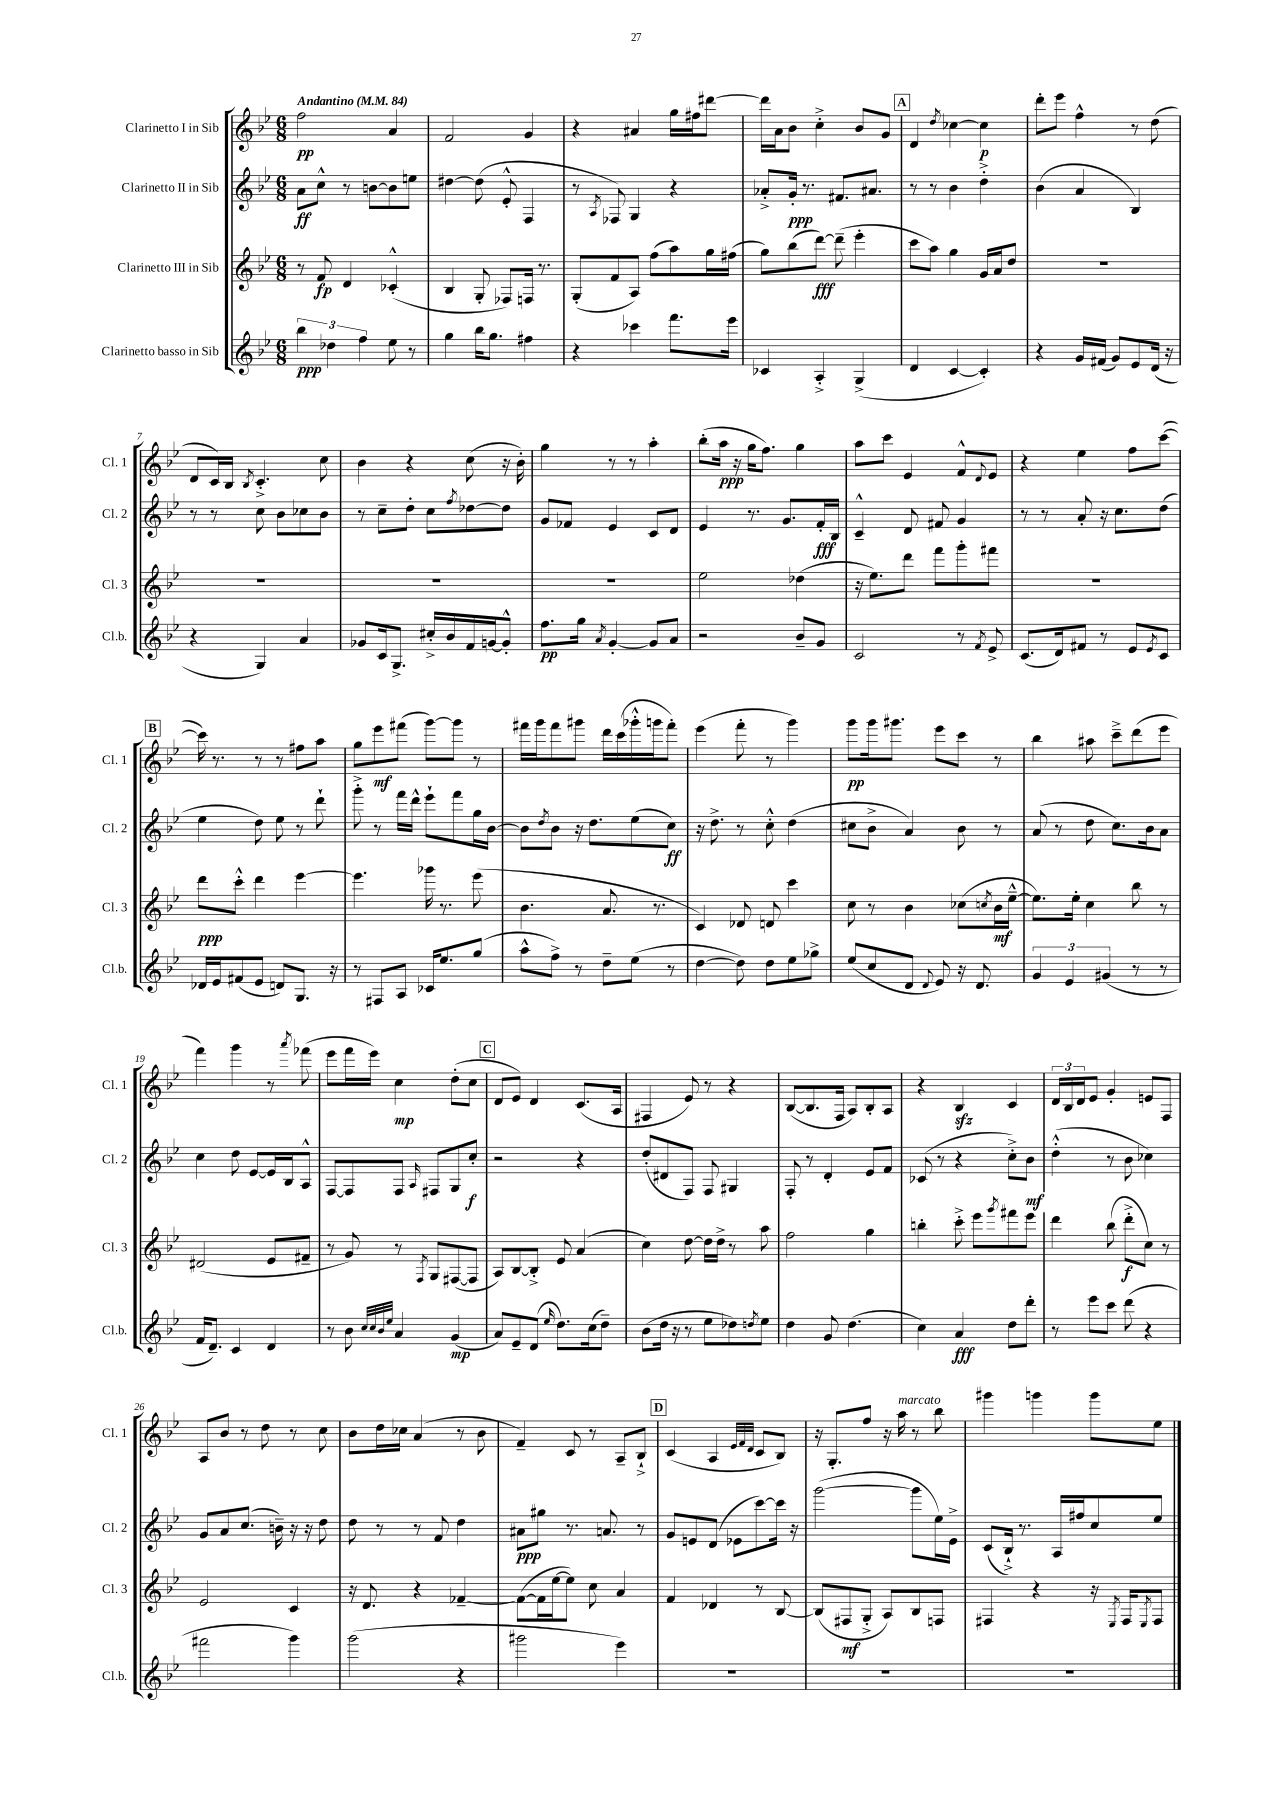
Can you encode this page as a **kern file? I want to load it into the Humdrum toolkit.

**kern	**dynam	**kern	**dynam	**kern	**dynam	**kern	**dynam
*part4	*part4	*part3	*part3	*part2	*part2	*part1	*part1
*staff4	*staff4	*staff3	*staff3	*staff2	*staff2	*staff1	*staff1
*I"Clarinetto basso in Sib	*	*I"Clarinetto III in Sib	*	*I"Clarinetto II in Sib	*	*I"Clarinetto I in Sib	*
*I'Cl.b.	*	*I'Cl. 3	*	*I'Cl. 2	*	*I'Cl. 1	*
*clefG2	*	*clefG2	*	*clefG2	*	*clefG2	*
*k[b-e-]	*	*k[b-e-]	*	*k[b-e-]	*	*k[b-e-]	*
*M6/8	*	*M6/8	*	*M6/8	*	*M6/8	*
*MM84	*	*MM84	*	*MM84	*	*MM84	*
=1	=1	=1	=1	=1	=1	=1	=1
!	!	!	!	!	!	!LO:TX:a:B:t=Andantino	!
6bb-\	ppp	8r	.	8a\L	ff	2ff\	pp
.	.	8f/	fp	8cc^^\J	.	.	.
6dd-X\	.	.	.	.	.	.	.
.	.	4d/	.	8r	.	.	.
6ff\	.	.	.	.	.	.	.
.	.	.	.	[8bn\L	.	.	.
8ee-\	.	(4c-X'^^/	.	8b\]	.	4a/	.
8r	.	.	.	8een\J	.	.	.
=2	=2	=2	=2	=2	=2	=2	=2
4gg\	.	4B-/	.	[4dd#X\	.	2f/	.
16bb-\KL	.	8G'/	.	(8dd#\]	.	.	.
8.gg\J	.	.	.	.	.	.	.
.	.	8F-X/L)	.	8e-'^^/	.	.	.
4ff#X\	.	16Fn/Jk	.	4F/	.	4g/	.
.	.	8.r	.	.	.	.	.
=3	=3	=3	=3	=3	=3	=3	=3
4r	.	(8G'/L	.	8r	.	4r	.
.	.	.	.	8qA/	.	.	.
.	.	8f/	.	8F-X/)	.	.	.
4ccc-X\	.	8A/J)	.	4G/	.	4a#X/	.
.	.	(8ff\L	.	.	.	.	.
8.fff\L	.	8aa\)	.	4r	.	16gg\LL	.
.	.	.	.	.	.	16ff#X\J	.
.	.	16gg\L	.	.	.	[8ddd#X\J	.
16eee-\Jk	.	(16ff#X\JJ	.	.	.	.	.
=4	=4	=4	=4	=4	=4	=4	=4
4c-X/	.	8gg\L)	.	8a-X'^/L	.	16ddd#\LL]	.
.	.	.	.	.	.	16a\J	.
.	.	(8bb-\	.	16g'/Jk	ppp	8b-\J	.
.	.	.	.	8.r	.	.	.
4A'^/	.	[8ddd\J)	fff	.	.	4cc'^\	.
.	.	(8ddd~\]	.	8.f#X/L	.	.	.
(4G^/	.	4eee-'\	.	.	.	8b-/L	.
.	.	.	.	8.a#X/J	.	.	.
.	.	.	.	.	.	8g/J	.
!!LO:REH:place=s1:t=A
=5	=5	=5	=5	=5	=5	=5	=5
4d/	.	8ccc\L	.	8r	.	4d/	.
.	.	8aa\J)	.	8r	.	.	.
.	.	.	.	.	.	8qdd/	.
[4c/	.	4gg\	.	4b-\	.	[4cc-X\	.
4c'/])	.	16g/LL	.	4dd'^\	.	4cc-\]	p
.	.	16a/J	.	.	.	.	.
.	.	8dd/J	.	.	.	.	.
=6	=6	=6	=6	=6	=6	=6	=6
4r	.	2.r	.	(4b-\	.	8ddd'\L	.
.	.	.	.	.	.	8eee-\J	.
16g/LL	.	.	.	4a/	.	4ff^^\	.
(16f#X/JJ	.	.	.	.	.	.	.
8g/L)	.	.	.	.	.	.	.
8e-/	.	.	.	4B-/)	.	8r	.
(16d/Jk	.	.	.	.	.	(8dd\	.
16r	.	.	.	.	.	.	.
!!LO:LB:g=z
=7	=7	=7	=7	=7	=7	=7	=7
4r	.	2.r	.	8r	.	8d/L	.
.	.	.	.	8r	.	16c/L)	.
.	.	.	.	.	.	16B-/JJ	.
.	.	.	.	.	.	8qB-/	.
4G/)	.	.	.	8cc\	.	4.c'^/	.
.	.	.	.	8b-\L	.	.	.
4a/	.	.	.	8cc-X\	.	.	.
.	.	.	.	8b-\J	.	8cc\	.
=8	=8	=8	=8	=8	=8	=8	=8
8g-X/L	.	2.r	.	8r	.	4b-\	.
16c/k	.	.	.	8cc~\L	.	.	.
8.G^/J	.	.	.	.	.	.	.
.	.	.	.	8dd'\J	.	4r	.
16cc#X'^/LL	.	.	.	8cc\L	.	.	.
16b-/	.	.	.	.	.	.	.
.	.	.	.	8qff/	.	.	.
16f/	.	.	.	[8dd-X\	.	(8cc\	.
[16gn/J	.	.	.	.	.	.	.
8g'^^/J]	.	.	.	8dd-\J]	.	16r	.
.	.	.	.	.	.	16b-'\)	.
=9	=9	=9	=9	=9	=9	=9	=9
8.ff\L	pp	2.r	.	8g/L	.	4gg\	.
.	.	.	.	8f-X/J	.	.	.
16gg\Jk	.	.	.	.	.	.	.
8qa/	.	.	.	.	.	.	.
[4g'/	.	.	.	4e-/	.	8r	.
.	.	.	.	.	.	8r	.
8g/L]	.	.	.	8c/L	.	4aa'\	.
8a/J	.	.	.	8d/J	.	.	.
=10	=10	=10	=10	=10	=10	=10	=10
2r	.	2ee-\	.	4e-/	.	(8bb-'\L	.
.	.	.	.	.	.	16aa\Jk	ppp
.	.	.	.	.	.	16r	.
.	.	.	.	8.r	.	16gg\KL	.
.	.	.	.	.	.	8.ff\J)	.
.	.	.	.	8.g/L	.	.	.
8b-~/L	.	(4dd-X\	.	.	.	4gg\	.
8g/J	.	.	.	16f'/L	fff	.	.
.	.	.	.	16B-/JJ	.	.	.
=11	=11	=11	=11	=11	=11	=11	=11
2c/	.	16r	.	4c~^^/	.	8aa\L	.
.	.	8.ee-\L)	.	.	.	.	.
.	.	.	.	.	.	8ccc\J	.
.	.	8ddd\J	.	8d/	.	4e-/	.
.	.	8fff\L	.	8f#X/	.	.	.
8r	.	8ggg'\	.	4g/	.	8f^^/L	.
8qf/	.	.	.	.	.	8qqd/	.
8e-^/	.	8fff#X\J	.	.	.	8e-/J	.
=12	=12	=12	=12	=12	=12	=12	=12
(8.c/L	.	2.r	.	8r	.	4r	.
.	.	.	.	8r	.	.	.
16d/k)	.	.	.	.	.	.	.
8f#X/J	.	.	.	8a'/	.	4ee-\	.
8r	.	.	.	16r	.	.	.
.	.	.	.	8.cc\L	.	.	.
8e-/L	.	.	.	.	.	8ff\L	.
8qe-/	.	.	.	.	.	.	.
8c/J	.	.	.	(8dd\J	.	([8ccc\J	.
!!LO:LB:g=z
!!LO:REH:place=s1:t=B
=13	=13	=13	=13	=13	=13	=13	=13
16d-X/LL	.	8ddd\L	ppp	4ee-\	.	16ccc\])	.
16e-/J	.	.	.	.	.	8.r	.
(8f#X/	.	8ccc'^^\J	.	.	.	.	.
8e-/J	.	4ddd\	.	8dd\)	.	8r	.
8dn/L)	.	.	.	8ee-\	.	8r	.
8.G/J	.	[4eee-\	.	8r	.	8ff#X\L	.
.	.	.	.	8ddd`\	.	8aa\J	.
16r	.	.	.	.	.	.	.
=14	=14	=14	=14	=14	=14	=14	=14
8r	.	4.eee-\]	.	8ggg'^\	.	8gg\L	.
8F#X/L	.	.	.	8r	.	8eee-\	mf
8A/J	.	.	.	16fff\LL	.	(8fff#X\J	.
.	.	.	.	16ddd^^\JJ	.	.	.
16c-X/KL	.	16ggg-X\	.	8eee-`\L	.	[8ggg\L)	.
8.ee-/	.	8.r	.	.	.	.	.
.	.	.	.	8fff\	.	8ggg\J]	.
(8gg/J	.	(8eee-\	.	16gg\L	.	8r	.
.	.	.	.	[16b-\JJ	.	.	.
=15	=15	=15	=15	=15	=15	=15	=15
8aa^^\L	.	4.b-\	.	8b-\L]	.	16fff#X\LL	.
.	.	.	.	.	.	16ggg\J	.
.	.	.	.	8qdd/	.	.	.
8ff^\J)	.	.	.	8b-\J	.	8fff#\	.
8r	.	.	.	16r	.	8ggg#X\J	.
.	.	.	.	8.dd\L	.	.	.
8dd~\L	.	8.a/	.	.	.	16ddd\LL	.
.	.	.	.	.	.	(16ccc\	.
(8ee-\J	.	.	.	(8ee-\	.	16ggg-X'^^\	.
.	.	8.r	.	.	.	16gggn\J	.
8r	.	.	.	8cc\J)	ff	8fff#'\J)	.
=16	=16	=16	=16	=16	=16	=16	=16
[4dd\	.	4c/)	.	16r	.	(4eee-\	.
.	.	.	.	8.dd^\	.	.	.
8dd\])	.	8d-X/	.	8r	.	8fff'\	.
8dd\L	.	8dn/	.	8cc'^^\	.	8r	.
8ee-\	.	4ccc\	.	(4dd\	.	4ggg\)	.
8gg-X^\J	.	.	.	.	.	.	.
=17	=17	=17	=17	=17	=17	=17	=17
(8ee-/L	.	8cc\	.	8cc#X\L	.	8ggg\L	pp
8cc/	.	8r	.	8b-^\J	.	16ggg\k	.
.	.	.	.	.	.	8.ggg#X\J	.
8d/J	.	4b-\	.	4a/)	.	.	.
8qqd/	.	.	.	.	.	.	.
8e-/)	.	.	.	.	.	8eee-\L	.
16r	.	(8cc-X\L	.	8b-\	.	8ccc\J	.
8.d/	.	.	.	.	.	.	.
.	.	8qccn/	.	.	.	.	.
.	.	16b-\L	mf	8r	.	8r	.
.	.	[16ee-~^^\JJ	.	.	.	.	.
=18	=18	=18	=18	=18	=18	=18	=18
6g/	.	8.ee-\L])	.	(8a/	.	4bb-\	.
.	.	.	.	8r	.	.	.
6e-/	.	.	.	.	.	.	.
.	.	16ee-'\Jk	.	.	.	.	.
.	.	4cc\	.	8dd\	.	8aa#X\	.
(6g#X/	.	.	.	.	.	.	.
.	.	.	.	8.cc\L)	.	8ccc~^\L	.
8r	.	8bb-\	.	.	.	(8ddd\	.
.	.	.	.	16b-\k	.	.	.
8r	.	8r	.	8a\J	.	8eee-\J	.
!!LO:LB:g=z
=19	=19	=19	=19	=19	=19	=19	=19
16f/KL	.	(2d#X/	.	4cc\	.	4fff\)	.
8.d~/J)	.	.	.	.	.	.	.
4c/	.	.	.	8dd\	.	4ggg\	.
.	.	.	.	[8e-/L	.	.	.
4d/	.	8e-/L	.	16e-/L]	.	8r	.
.	.	.	.	16B-/J	.	.	.
.	.	.	.	.	.	8qaaa/	.
.	.	8f#X~/J	.	8A^^/J	.	(8fff-X\	.
=20	=20	=20	=20	=20	=20	=20	=20
8r	.	8r	.	[8F/L	.	8eee-\L	.
8b-\	.	8g/)	.	8F/]	.	16fff\L	.
.	.	.	.	.	.	16eee-\JJ)	.
32qqcc/LLL	.	.	.	.	.	.	.
32qqcc/	.	.	.	.	.	.	.
32qqb-/	.	.	.	.	.	.	.
32qqee-/JJJ	.	.	.	.	.	.	.
4a/	.	8r	.	8F/J	.	4cc\	mp
.	.	8qF/	.	16qqA/	.	.	.
.	.	8G/L	.	8F#X/L	.	.	.
(4g/	mp	([8F#X/	.	8G/	.	(8dd'\L	.
.	.	8F#/J]	.	8cc'/J	f	8cc\J	.
!!LO:REH:place=s1:t=C
=21	=21	=21	=21	=21	=21	=21	=21
8a/L)	.	8A/L)	.	2r	.	8d/L	.
8e-~/	.	[8B-/	.	.	.	8e-/J)	.
(8d/J	.	8B-'^/J]	.	.	.	4d/	.
16qqee-/	.	.	.	.	.	.	.
8.dd\L)	.	8e-/	.	.	.	.	.
.	.	(4a/	.	4r	.	(8.c/L	.
(16cc\k	.	.	.	.	.	.	.
8dd~\J)	.	.	.	.	.	.	.
.	.	.	.	.	.	16A/Jk	.
=22	=22	=22	=22	=22	=22	=22	=22
(8b-\L	.	4cc\)	.	(8dd'/L	.	4F#X/	.
16dd\Jk	.	.	.	8d#X/	.	.	.
16r	.	.	.	.	.	.	.
8r	.	[8dd\	.	8F/J)	.	8e-/)	.
8ee-\L	.	16dd\LL]	.	8F/	.	8r	.
.	.	16dd^\JJ	.	.	.	.	.
8dd-X\)	.	8r	.	4G#X/	.	4r	.
8qddn/	.	.	.	.	.	.	.
8ee-\J	.	8aa\	.	.	.	.	.
=23	=23	=23	=23	=23	=23	=23	=23
4dd\	.	2ff\	.	8F'/	.	([8B-/L	.
.	.	.	.	8r	.	8.B-/]	.
8g/	.	.	.	4d'/	.	.	.
.	.	.	.	.	.	16F/Jk	.
(4.dd\	.	.	.	.	.	8A/L)	.
.	.	4gg\	.	8e-/L	.	8B-'/	.
.	.	.	.	8f/J	.	8A/J	.
=24	=24	=24	=24	=24	=24	=24	=24
4cc\)	.	4bbn'\	.	(8c-X/	.	4r	.
.	.	.	.	8r	.	.	.
4a/	fff	8ccc'^\	.	4r	.	4B-zz/	.
.	.	8eee-\L	.	.	.	.	.
.	.	8qggg/	.	.	.	.	.
8dd\L	.	8fff#X\	.	8cc'^\L)	.	4c/	.
8ddd'\J	.	8eee-\J	.	8b-\J	mf	.	.
=25	=25	=25	=25	=25	=25	=25	=25
8r	.	4ddd\	.	(4dd'^^\	.	24d/LL	.
.	.	.	.	.	.	24B-/	.
.	.	.	.	.	.	24d/J	.
8eee-\L	.	.	.	.	.	8e-/J	.
8ccc\J	.	(8bb-\	.	8r	.	4g'/	.
(8ddd\	.	8ddd'^\L	f	8b-\	.	.	.
4r	.	8cc\J)	.	4cc-X\)	.	8en/L	.
.	.	8r	.	.	.	8F/J	.
!!LO:LB:g=z
=26	=26	=26	=26	=26	=26	=26	=26
2fff#X\	.	2e-/	.	8g/L	.	8A/L	.
.	.	.	.	8a/	.	8b-/J	.
.	.	.	.	(8.cc/J	.	8r	.
.	.	.	.	.	.	8dd\	.
.	.	.	.	16bn~\)	.	.	.
4ggg\)	.	4c/	.	16r	.	8r	.
.	.	.	.	16r	.	.	.
.	.	.	.	8dd\	.	8cc\	.
=27	=27	=27	=27	=27	=27	=27	=27
(2ggg\	.	16r	.	8dd\	.	8b-\L	.
.	.	8.d/	.	.	.	.	.
.	.	.	.	8r	.	16dd\L	.
.	.	.	.	.	.	16cc-X\JJ	.
.	.	4r	.	8r	.	(4a/	.
.	.	.	.	8f/	.	.	.
4r	.	[4f-X~/	.	4dd\	.	8r	.
.	.	.	.	.	.	8b-\	.
=28	=28	=28	=28	=28	=28	=28	=28
2ggg#X\	.	(8f-\L_	.	8a#X\L	ppp	4f~/)	.
.	.	16f-\L]	.	8gg#X\J	.	.	.
.	.	[16ee-\J	.	.	.	.	.
.	.	8ee-\J])	.	8.r	.	8c/	.
.	.	8cc\	.	.	.	8r	.
.	.	.	.	8.an/	.	.	.
4eee-\)	.	4a/	.	.	.	8A~/L	.
.	.	.	.	8r	.	8B-`^/J	.
!!LO:REH:place=s1:t=D
=29	=29	=29	=29	=29	=29	=29	=29
2.r	.	4f/	.	8g/L	.	(4c/	.
.	.	.	.	8en/	.	.	.
.	.	4d-X/	.	(8d/J	.	4A/	.
.	.	.	.	8e-X\L	.	.	.
.	.	.	.	.	.	32qqe-/LLL	.
.	.	.	.	.	.	32qqf/	.
.	.	.	.	.	.	32qqd/JJJ	.
.	.	8r	.	[8ccc\)	.	8c/L	.
.	.	[8B-/	.	16ccc\Jk]	.	8B-/J)	.
.	.	.	.	16r	.	.	.
=30	=30	=30	=30	=30	=30	=30	=30
2.r	.	(8B-/L]	.	([2ggg\	.	16r	.
.	.	.	.	.	.	8.G'/L	.
.	.	8F#X/	mf	.	.	.	.
.	.	8G'^/J	.	.	.	8ff/J	.
.	.	8A/L)	.	.	.	16r	.
!	!	!	!	!	!	!LO:TX:a:i:t=marcato	!
.	.	.	.	.	.	16aa\	.
.	.	8B-/	.	8ggg\L]	.	8r	.
.	.	8Fn/J	.	16ee-\L)	.	8bb-\	.
.	.	.	.	16e-^\JJ	.	.	.
=31	=31	=31	=31	=31	=31	=31	=31
2.r	.	4F#X/	.	(8c/L	.	4ggg#X\	.
.	.	.	.	16B-`^/Jk)	.	.	.
.	.	.	.	8.r	.	.	.
.	.	4r	.	.	.	4gggn\	.
.	.	.	.	16A/LL	.	.	.
.	.	.	.	16ff#X/J	.	.	.
.	.	16r	.	8cc/	.	8ggg\L	.
.	.	8qE-/	.	.	.	.	.
.	.	16F#/KL	.	.	.	.	.
.	.	8qE-/	.	.	.	.	.
.	.	8F#/J	.	8ee-/J	.	8ee-\J	.
==	==	==	==	==	==	==	==
*-	*-	*-	*-	*-	*-	*-	*-
